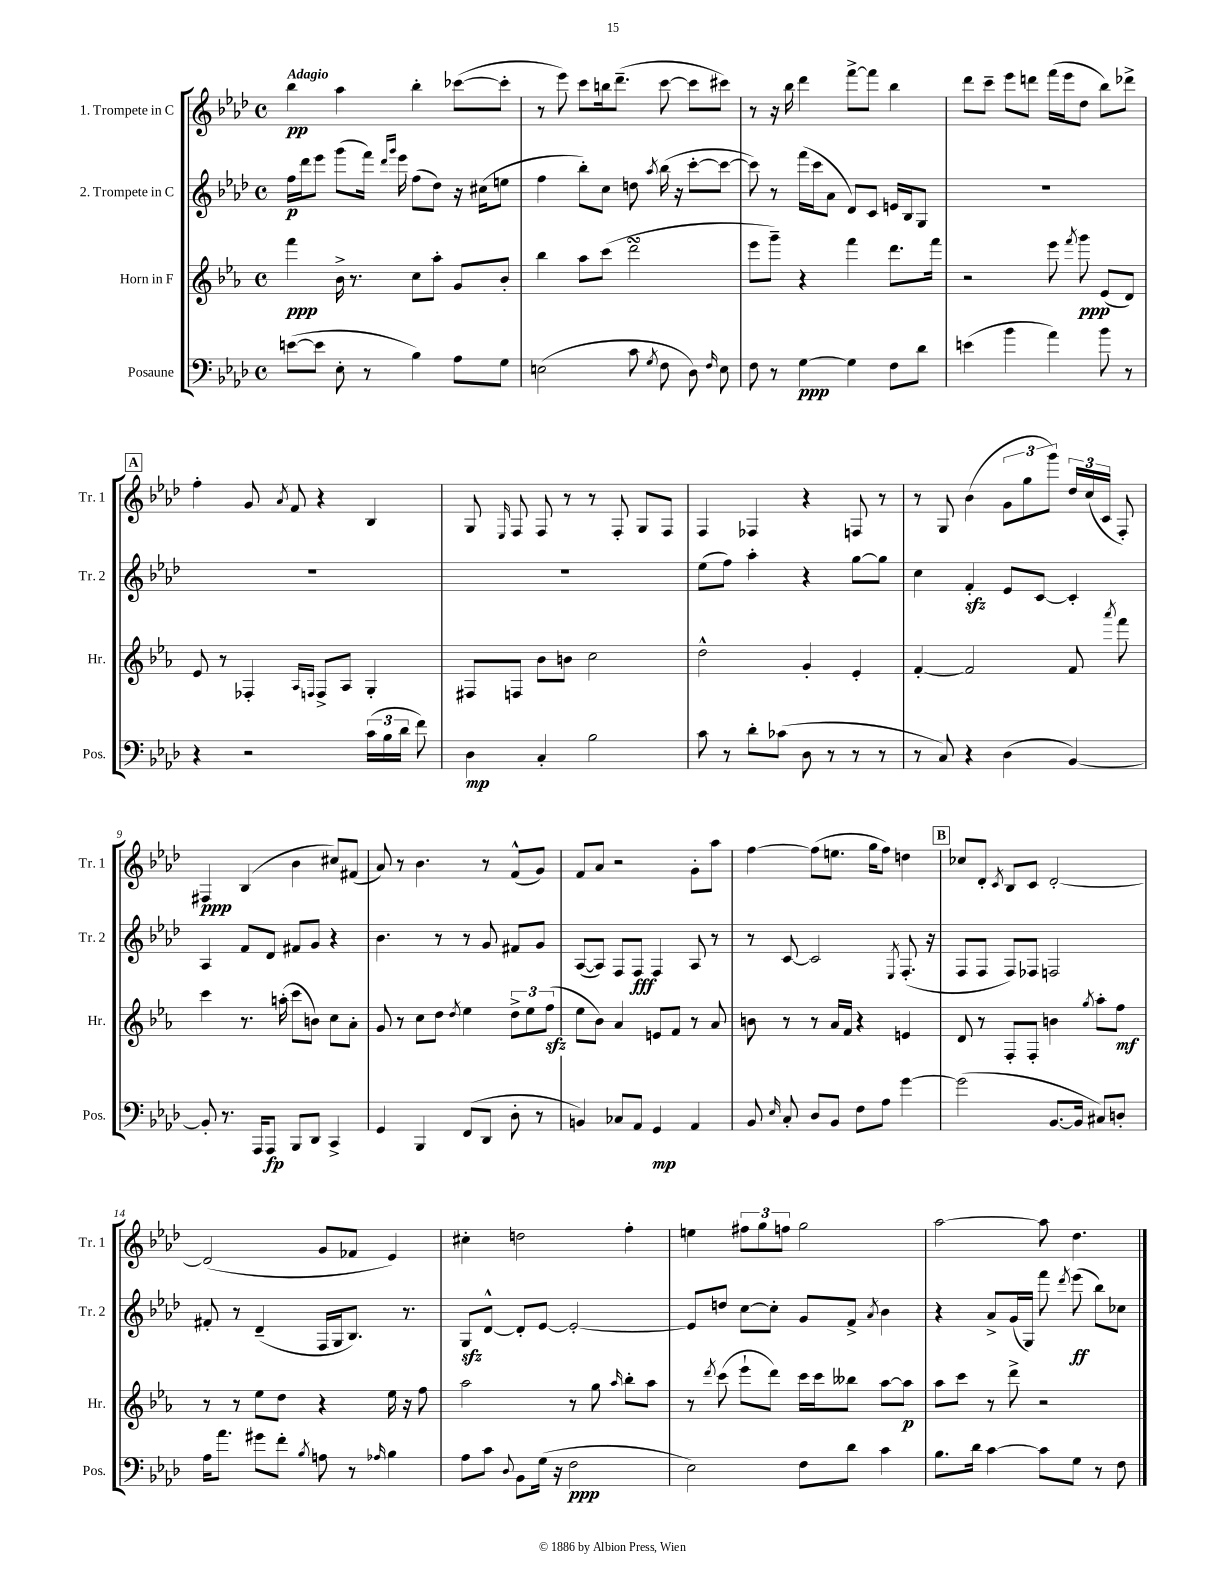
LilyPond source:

<<
\new StaffGroup <<
\new Staff = "s0" \with { instrumentName = "1. Trompete in C" shortInstrumentName = "Tr. 1" } {
    \clef treble \key aes \major \defaultTimeSignature \time 4/4 \tempo "Adagio"
    \autoBeamOff bes''4\pp aes''4 bes''4-. ces'''8[~( ces'''8]-. |
    r8 ees'''8) c'''8[ b''16 des'''8.]--( c'''8~ c'''8[ cis'''8]) |
    r8 r16 bes''16 des'''4 f'''8[~-> f'''8] bes''4 |
    des'''8[ c'''8]-- ees'''8[ d'''8] f'''16[( ees'''16 des''8] bes''8[) des'''8]-> |
    \mark \markup { \box "A" } f''4-. g'8 \acciaccatura { aes'8 } f'8 r4 bes4 |
    g8 \grace { ees16 } f8 f8 r8 r8 f8-. g8[ f8] |
    f4 fes4 r4 f8 r8 |
    r8 g8 bes'4( \tuplet 3/2 { g'8[ g''8 g'''8]) } \tuplet 3/2 { des''16[ c''16( c'16] } f8-.) |
    fis4\ppp bes4( bes'4 cis''8[) fis'8]( |
    aes'8) r8 bes'4. r8 f'8[-^( g'8]) |
    f'8[ aes'8] r2 g'8[-. aes''8] |
    f''4~ f''8[( e''8.] g''16[ f''8]) d''4 |
    \mark \markup { \box "B" } ces''8[ des'8]-. \acciaccatura { c'8 } bes8[ c'8] des'2~-. |
    des'2( g'8[ fes'8] ees'4) |
    cis''4-. d''2 f''4-. |
    e''4 \tuplet 3/2 { fis''8[ g''8 f''8] } g''2 |
    aes''2~ aes''8 des''4. \bar "|." |
}
\new Staff = "s1" \with { instrumentName = "2. Trompete in C" shortInstrumentName = "Tr. 2" } {
    \clef treble \key aes \major \defaultTimeSignature \time 4/4
    \autoBeamOff f''16[\p des'''16 ees'''8] g'''8[( f'''16]) \grace { des'''16[ g'''16] } ees'''16 f''8[( des''8]) r16 cis''16[( e''8] |
    f''4 bes''8[-.) c''8] d''8 \acciaccatura { aes''8 } bes''16( r16 c'''8[~-. c'''8]~ |
    c'''8) r8 f'''16[( c'''16 aes'8] des'8[) c'8] e'16[ bes16 g8] |
    R1 |
    \mark \markup { \box "A" } R1 |
    R1 |
    ees''8[( f''8]) aes''4-. r4 g''8[~ g''8] |
    c''4 f'4-.\sfz ees'8[ c'8]~ c'4-. |
    aes4 f'8[ des'8] fis'8[ g'8] r4 |
    bes'4. r8 r8 g'8 fis'8[ g'8] |
    aes8[~( aes8]) f8[ f8]\fff f4 aes8 r8 |
    r8 c'8~ c'2 \acciaccatura { ees8 } f8.-.( r16 |
    \mark \markup { \box "B" } f8[ f8] f8[) fes8] f2 |
    fis'8-. r8 des'4--( f16[ g16 bes8.]) r8. |
    g8[\sfz des'8]~-^ des'8[-. ees'8]~ ees'2~-. |
    ees'8[ d''8] c''8[~ c''8]-. g'8[ f'8]-> \acciaccatura { aes'8 } bes'4 |
    r4 aes'8[-> g'16( g16]) f'''8 \acciaccatura { des'''8 } ees'''8\ff( bes''8[) ces''8] \bar "|." |
}
\new Staff = "s2" \with { instrumentName = "Horn in F" shortInstrumentName = "Hr." } {
    \clef treble \key ees \major \defaultTimeSignature \time 4/4
    \autoBeamOff f'''4\ppp bes'16-> r8. c''8[ aes''8]-. g'8[ bes'8]-. |
    bes''4 aes''8[ c'''8]( d'''2\turn |
    ees'''8[ g'''8]--) r4 f'''4 d'''8.[ f'''16] |
    r2 ees'''8 \acciaccatura { f'''8 } g'''8\ppp ees'8[( d'8]) |
    \mark \markup { \box "A" } ees'8 r8 fes4-. \grace { aes16[ f16] } f8[-> aes8] g4-. |
    fis8[ f8] bes'8[ b'8] c''2 |
    d''2-^ g'4-. ees'4-. |
    f'4~-. f'2 f'8 \acciaccatura { aes'''8 } f'''8 |
    c'''4 r8. a''16-.( c'''8[ b'8]) c''8[ aes'8]-. |
    g'8 r8 c''8[ d''8] \acciaccatura { d''8 } ees''4 \tuplet 3/2 { d''8[-> ees''8 f''8]\sfz( } |
    ees''8[ bes'8]) aes'4 e'8[ f'8] r8 aes'8 |
    b'8 r8 r8 aes'16[ f'16] r4 e'4 |
    \mark \markup { \box "B" } d'8 r8 f8[-. f8]-. b'4 \acciaccatura { g''8 } aes''8[-. f''8]\mf |
    r8 r8 ees''8[ d''8] r4 ees''16 r16 f''8 |
    aes''2 r8 g''8 \grace { aes''16 } bes''8[-. aes''8] |
    r8 \acciaccatura { d'''8 } c'''8( ees'''8[-! d'''8]) c'''16[ c'''16 beses''8] aes''8[~ aes''8]\p |
    aes''8[ c'''8] r8 d'''8-> r2 \bar "|." |
}
\new Staff = "s3" \with { instrumentName = "Posaune" shortInstrumentName = "Pos." } {
    \clef bass \key aes \major \defaultTimeSignature \time 4/4
    \autoBeamOff e'8[~( e'8] ees8-. r8 bes4) aes8[ g8] |
    e2( c'8 \acciaccatura { g8 } f8 des8) \grace { f16 } e8 |
    f8 r8 g4~\ppp g4 f8[ des'8] |
    e'4( bes'4 aes'4) bes'8 r8 |
    \mark \markup { \box "A" } r4 r2 \tuplet 3/2 { c'16[( bes16 des'16] } f'8) |
    des4\mp c4-. bes2 |
    c'8 r8 des'8[-. ces'8]( des8 r8 r8 r8 |
    r8 c8) r4 des4( bes,4~) |
    bes,8-. r8. aes,,16[ aes,,8]\fp bes,,8[ des,8] c,4-> |
    g,4 bes,,4 f,8[( des,8] des8-. r8 |
    b,4) ces8[ aes,8] g,4\mp aes,4 |
    bes,8 \grace { ees16 } c8-. des8[ bes,8] f8[ aes8] g'4~ |
    \mark \markup { \box "B" } g'2( bes,8.[~ bes,16] cis8[) d8]-. |
    aes16[ aes'8.] gis'8[ f'8]-. \acciaccatura { bes8 } a8 r8 \grace { aes16 } bes4 |
    aes8[ c'8] \appoggiatura { des8 } bes,8[ g16]( r16 f2\ppp |
    ees2) f8[ des'8] c'4 |
    bes8.[ des'16] c'4~ c'8[ g8] r8 f8 \bar "|." |
}
>>
>>
